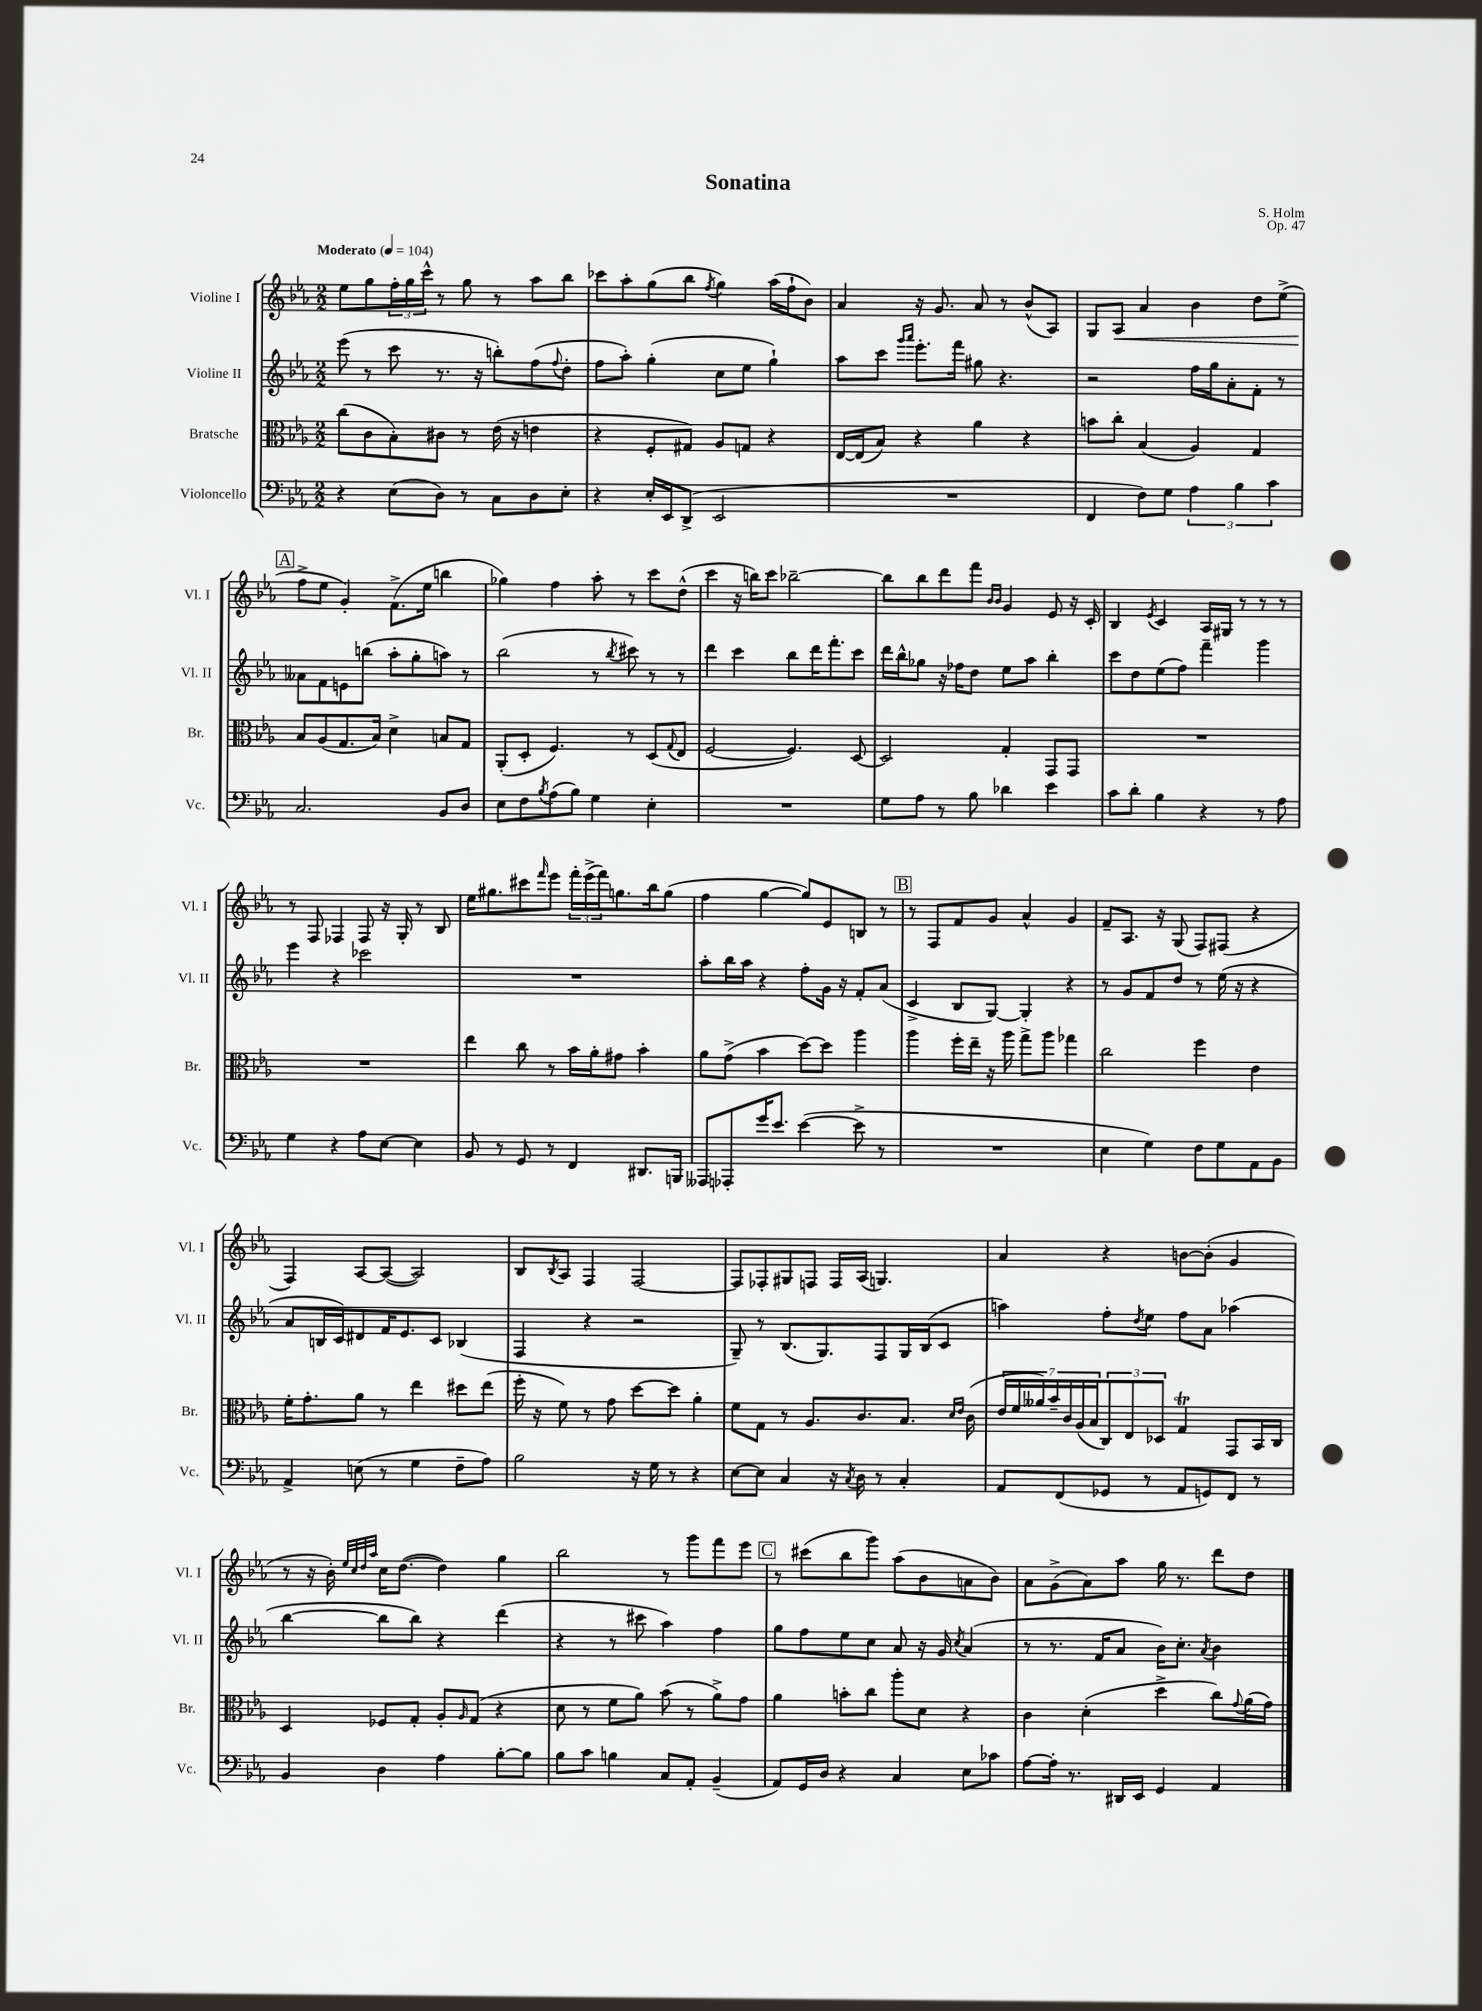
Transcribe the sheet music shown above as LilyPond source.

\header { title = "Sonatina" composer = "S. Holm" opus = "Op. 47" }
<<
\new StaffGroup <<
\new Staff = "s0" \with { instrumentName = "Violine I" shortInstrumentName = "Vl. I" } {
    \clef treble \key ees \major \numericTimeSignature \time 2/2 \tempo "Moderato" 4 = 104
    ees''8 g''8 \tuplet 3/2 { f''16-. g''16 c'''16-^ } r8 g''8 r8 aes''8 bes''8 |
    ces'''8 aes''8-. g''8( bes''8 \acciaccatura { f''8 } g''4) aes''16( f''16-! bes'8) |
    aes'4 r16 g'8. aes'8 r8 bes'8-^( aes8) |
    g8 aes8\< aes'4 bes'4 d''8 ees''8->( |
    \mark \markup { \box "A" } f''8->\! ees''8 g'4-.) f'8.->( ees''16 b''4 |
    ges''4) f''4 aes''8-. r8 c'''8 d''8-^( |
    c'''4 r16 b''16) c'''8 bes''2~-- |
    bes''8 bes''8 d'''8 f'''8 \grace { bes'16 bes'16 } g'4 ees'8 r16 c'16-. |
    bes4 \acciaccatura { ees'8 } c'4 aes16 gis16 r8 r8 r8 |
    r8 f8 fes4 fes8 r16 g16-. r8 bes8 |
    ees''16 gis''8. cis'''8 \grace { f'''16 } ees'''8 \tuplet 3/2 { f'''16-. ees'''16->( f'''16) } g''8. bes''16 g''8( |
    f''4 g''4~ g''8) ees'8 b8 r8 |
    \mark \markup { \box "B" } r8 f8 f'8 g'8 aes'4-^ g'4 |
    f'8-- aes8. r16 g8( f8) fis8( r4 |
    f4) aes8~ aes8~( aes2) |
    bes8 \acciaccatura { bes8 } aes8 f4 f2~ |
    f8 fes8-. gis8 f8 f16 aes16( g4.) |
    aes'4 r4 b'8~ b'8-.( g'4 |
    r8 r16 bes'16-.) \grace { ees''32 c''32 d''32 aes''32 } c''16 d''8.~( d''4) g''4 |
    bes''2 r8 g'''8 f'''8 ees'''8 |
    \mark \markup { \box "C" } r8 cis'''8( bes''8 g'''8) aes''8( bes'8 a'8 bes'8) |
    aes'8 g'8->( aes'8) aes''8 g''16 r8. d'''8 d''8 \bar "|." |
}
\new Staff = "s1" \with { instrumentName = "Violine II" shortInstrumentName = "Vl. II" } {
    \clef treble \key ees \major \numericTimeSignature \time 2/2
    ees'''8( r8 c'''8 r8. r16 b''8-.) f''8( \appoggiatura { f''8 } d''8-. |
    f''8 aes''8-.) g''4-.( c''8 ees''8 g''4-!) |
    aes''8 c'''8 \grace { g'''16 aes'''16 } ees'''8.-. f'''16 gis''8 r4. |
    r2 f''16 g''16 aes'8-. f'8-. r8 |
    \mark \markup { \box "A" } aeses'8 f'8 e'8 b''8( aes''8-. g''8-. a''8) r8 |
    bes''2( r8 \acciaccatura { bes''8 } cis'''8) r8 r8 |
    d'''4 c'''4 bes''8 d'''16 f'''8.-. c'''8 |
    d'''16 bes''16-^ ges''8 r16 fes''16 d''8 ees''8 aes''8 bes''4-. |
    c'''8 d''8 ees''8( f''8) f'''4-- g'''4 |
    ees'''4 r4 ces'''2 |
    R1 |
    aes''8-. bes''16 aes''16 r4 f''8-. g'16 r16 f'8-. aes'8( |
    \mark \markup { \box "B" } c'4-> bes8 g8~) g4-. r4 |
    r8 g'8 f'8 d''8 r8 ees''16( r16 r4 |
    aes'8 b16 c'16) dis'8 f'16 ees'8. c'8 bes4( |
    f4 r4 r2 |
    g8--) r8 bes8.( g8.) f8 g16 bes16( c'8 |
    a''4) f''8-. \acciaccatura { d''8 } ees''8 f''8 aes'8 aes''4( |
    bes''4~ bes''8 bes''8) r4 d'''4( |
    r4 r8 cis'''8 aes''4) f''4 |
    \mark \markup { \box "C" } g''8 f''8 ees''8 c''8 aes'8 r16 g'16 \acciaccatura { c''8 } aes'4( |
    r8 r8. f'16 aes'8 bes'16) c''8.-. \acciaccatura { aes'8 } bes'4 \bar "|." |
}
\new Staff = "s2" \with { instrumentName = "Bratsche" shortInstrumentName = "Br." } {
    \clef alto \key ees \major \numericTimeSignature \time 2/2
    c''8( c'8 bes8-.) cis'8 r8 ees'16( r16 e'4 |
    r4 f8-. gis8) aes8 g8 r4 |
    ees16~ ees16( bes8) r4 aes'4 r4 |
    b'8 c''8-. bes4( aes4) g4 |
    \mark \markup { \box "A" } bes8 aes8( g8. bes16) d'4-> b8 g8 |
    aes,8-.( d8-. f4.) r8 d8( \appoggiatura { g8 } ees8 |
    f2~ f4.) d8~ |
    d2 g4-. g,8 g,8 |
    R1 |
    R1 |
    ees''4 c''8 r8 bes'16 aes'16-. gis'8 bes'4-. |
    aes'8 g'8->( bes'4 d''8~) d''8 aes''4 |
    \mark \markup { \box "B" } aes''4 f''16-. ees''16-- r16 aes''16 g''8-> aes''8 ges''4 |
    c''2 f''4 ees'4 |
    f'16-. g'8.-. aes'8 r8 ees''4 dis''8 ees''8( |
    f''16-. r16 f'8) r8 g'8 d''8~ d''8 aes'4-. |
    f'8 g8 r8 aes8. c'8. bes8. \grace { d'16 ees'16 } c'16( |
    \tuplet 7/4 { ees'16 f'16 aeses'16) bes'16-- c'16 aes16( bes16 } \tuplet 3/2 { c8) ees8 des8 } g4\trill g,8 bes,16 c16 |
    d4 fes8 g8-. aes8-. \grace { aes16 } g8( r4 |
    d'8 r8 f'8 aes'8) bes'8( r8 aes'8->) g'8 |
    \mark \markup { \box "C" } aes'4 b'8-. c''8 aes''8-. d'8 r4 |
    c'4 d'4-.( d''4-> c''8) \appoggiatura { g'8 } aes'16( g'16) \bar "|." |
}
\new Staff = "s3" \with { instrumentName = "Violoncello" shortInstrumentName = "Vc." } {
    \clef bass \key ees \major \numericTimeSignature \time 2/2
    r4 ees8( d8) r8 c8 d8 ees8-. |
    r4 ees16-. ees,16 d,8->( ees,2 |
    R1 |
    f,4 f8) g8 \tuplet 3/2 { aes4 bes4 c'4 } |
    \mark \markup { \box "A" } c2. bes,8 d8 |
    ees8 f8 \acciaccatura { bes8 } aes8( bes8) g4 ees4-. |
    R1 |
    g8 aes8 r8 bes8 des'4 ees'4 |
    c'8 d'8-. bes4 r4 r8 aes8 |
    g4 r4 aes8 ees8~ ees4 |
    bes,8 r8 g,8 r8 f,4 dis,8. b,,16 |
    aeses,,8 aes,,8-. g'16 ees'8. ees'4~( ees'8-> r8 |
    \mark \markup { \box "B" } R1 |
    ees4 g4) f8 g8 aes,8 bes,8 |
    aes,4-> e8( r8 g4 f8-- aes8) |
    bes2 r16 g16 r8 r4 |
    ees8~ ees8 c4 r16 \acciaccatura { c8 } d16 r8 c4-. |
    aes,8 f,8( ges,8 r8 aes,8 g,8) f,8 r8 |
    bes,4 d4 aes4 bes8~-. bes8 |
    bes8 c'8 b4 c8 aes,8-. bes,4--( |
    \mark \markup { \box "C" } aes,8) g,16 d16 r4 c4 ees8 ces'8 |
    aes8~ aes16-. r8. dis,16 ees,16 g,4 aes,4 \bar "|." |
}
>>
>>
\layout { \context { \Score \remove "Bar_number_engraver" } }
